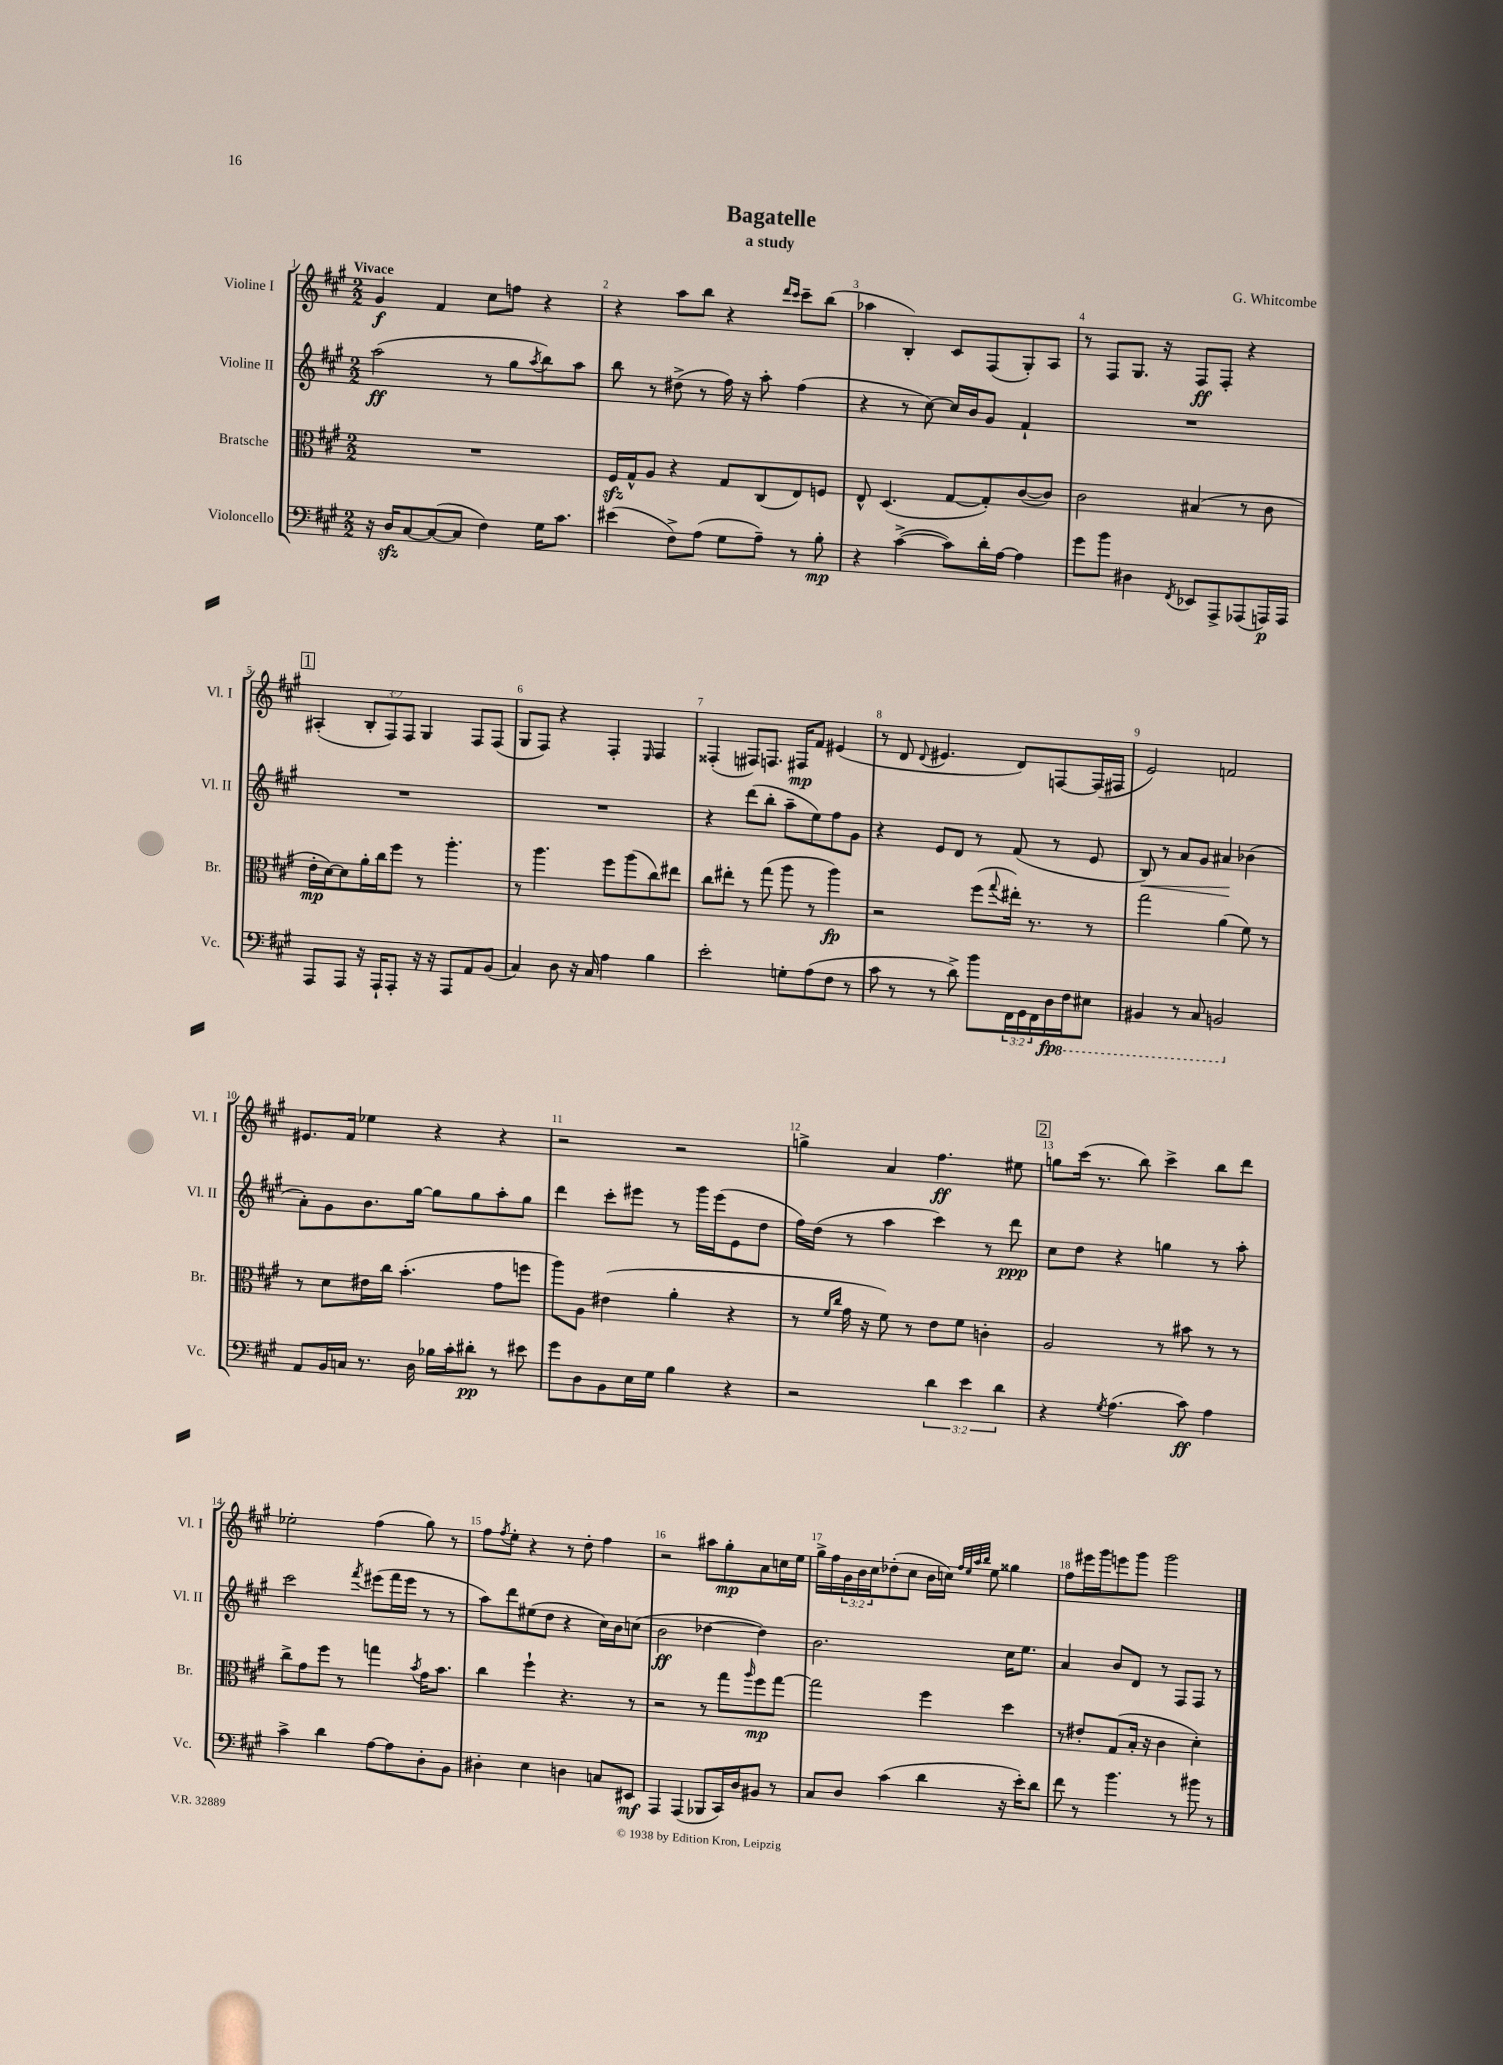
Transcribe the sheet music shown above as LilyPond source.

\header { title = "Bagatelle" composer = "G. Whitcombe" subtitle = "a study" }
<<
\new StaffGroup <<
\new Staff = "s0" \with { instrumentName = "Violine I" shortInstrumentName = "Vl. I" } {
    \clef treble \key a \major \numericTimeSignature \time 2/2 \override Staff.TupletNumber.text = #tuplet-number::calc-fraction-text \tempo "Vivace"
    gis'4\f fis'4 cis''8 f''8 r4 |
    r4 a''8 b''8 r4 \grace { d'''16 cis'''16 } cis'''8-- b''8( |
    aes''4 b4-.) cis'8 fis8( gis8-.) a8 |
    r8 fis8 gis8. r16 fis8\ff fis8-. r4 |
    \mark \markup { \box "1" } ais4-.( \tuplet 3/2 { b8-. fis8) fis8 } gis4 fis8 fis8( |
    gis8 fis8) r4 fis4-. \grace { e16 } fis4 |
    fisis4-.( fis8) f8. fis16\mp fis'8 eis'4( |
    r8 d'8 \appoggiatura { d'8 } eis'4. d'8) f8~ f16( fis16 |
    e'2) f'2 |
    eis'8. fis'16 ees''4 r4 r4 |
    r2 r2 |
    g''4-> a'4 fis''4.\ff eis''8 |
    \mark \markup { \box "2" } g''8 cis'''16( r8. b''8) cis'''4-> b''8 d'''8 |
    ees''2-. fis''4( gis''8) r8 |
    fis''8 \acciaccatura { fis''8 } e''8-. r4 r8 d''8-. fis''4 |
    r2 ais''8 gis''8-.\mp a'8 c''16 e''16 |
    gis''16-> fis''16 \tuplet 3/2 { gis'16 b'16 cis''16 } des''8-.( cis''8 b'16 c''16) \grace { fis''32 e''32 a''32 b''32 } e''8 gisis''4 |
    fis''8 eis'''16 gis'''16 e'''8 gis'''8 gis'''2 \bar "|." |
}
\new Staff = "s1" \with { instrumentName = "Violine II" shortInstrumentName = "Vl. II" } {
    \clef treble \key a \major \numericTimeSignature \time 2/2
    a''2\ff( r8 gis''8 \acciaccatura { a''8 } b''8) a''8 |
    b''8 r8 dis''8->( r8 fis''16) r16 a''8-. fis''4( |
    r4 r8 cis''8~) cis''16 b'16 gis'8 fis'4-! |
    R1 |
    \mark \markup { \box "1" } R1 |
    R1 |
    r4 d'''8( b''8-. a''8-- e''8) fis''8 gis'8 |
    r4 e'8 d'8 r8 fis'8( r8 e'8 |
    b8\<) r8 a'8 gis'8 ais'4\! bes'4( |
    a'8-.) gis'8 b'8. gis''16~ gis''8 gis''8 a''8-. gis''8 |
    d'''4 cis'''8-. eis'''8 r8 gis'''16 eis'''16( e'8 d''8 |
    fis''16) d''16( r8 a''4 cis'''4) r8 d'''8\ppp |
    \mark \markup { \box "2" } cis''8 d''8 r4 g''4 r8 a''8-. |
    cis'''2 \acciaccatura { fis'''8 } eis'''8( fis'''16 eis'''16 r8 r8 |
    a''8) d'''8 eis''8( d''8 r4 cis''16) b'16 c''8( |
    b'2\ff des''4~ des''4) |
    b'2. cis''16 e''8. |
    a'4 b'8 d'8 r8 fis8 fis8 r8 \bar "|." |
}
\new Staff = "s2" \with { instrumentName = "Bratsche" shortInstrumentName = "Br." } {
    \clef alto \key a \major \numericTimeSignature \time 2/2
    R1 |
    fis16\sfz gis16-^ a8 r4 gis8 cis8( e8) f8 |
    e8-^ d4.( gis8~ gis8-.) cis'8~( cis'8) |
    cis'2 bis4( r8 cis'8 |
    \mark \markup { \box "1" } e'16-.\mp d'16~) d'8 a'16-. cis''16 fis''8 r8 a''4.-. |
    r8 a''4. fis''8 a''8( cis''8) eis''8 |
    cis''8 eis''8-. r8 gis''8( a''8 r8 a''4\fp) |
    r2 fis''8( \appoggiatura { gis''8 } eis''16-.) r8. r8 |
    gis''2 a'4( fis'8) r8 |
    r8 d'8 eis'16 cis''16 b'4.-.( gis'8 f''8 |
    a''8) a8 eis'4( a'4-. r4 |
    r8 \grace { fis'16 cis''16 } gis'16 r16 fis'8) r8 e'8 fis'8 c'4-. |
    \mark \markup { \box "2" } a2 r8 bis'8 r8 r8 |
    cis''8-> gis'8 fis''8 r8 g''4 \acciaccatura { b'8 } gis'16 b'8. |
    cis''4 fis''4-! r4. r8 |
    r2 r8 gis''8 \grace { a''16 } fis''8\mp gis''8~ |
    gis''2 fis''4 d''4 |
    r8 eis'8-. gis8( b16-. r16 cis'4 d'4-.) \bar "|." |
}
\new Staff = "s3" \with { instrumentName = "Violoncello" shortInstrumentName = "Vc." } {
    \clef bass \key a \major \numericTimeSignature \time 2/2 \override Staff.TupletNumber.text = #tuplet-number::calc-fraction-text
    r16 d16\sfz cis8~ cis8~( cis8 fis4) gis16 cis'8. |
    eis'4( fis8->) a8( gis8 a8--) r8 b8-.\mp |
    r4 cis'4~->( cis'8) d'16-. a16~ a4 |
    gis'8 b'8 dis4 \acciaccatura { fis,8 } ees,8 a,,8-> aes,,8( a,,16\p) a,,16 |
    \mark \markup { \box "1" } a,,8 a,,8 r16 a,,16-! a,,8-. r16 r16 a,,8 a,8 b,8( |
    cis4) d8 r16 cis16 a4 b4 |
    e'2-. g8-. a8( fis8 r8 |
    cis'8 r8 r8 d'8->) b'8 \tuplet 3/2 { fis,16 gis,16 fis,16 } d16\fp \ottava #-1 fis,16 eis,8 |
    bis,,4 r8 cis,8 b,,2 \ottava #0 |
    a,8 b,16 c16 r8. d16 bes16 cis'16-. dis'8-.\pp r8 eis'8 |
    gis'8 d8 b,8 e16 gis16 b4 r4 |
    r2 \tuplet 3/2 { d'4 e'4 d'4 } |
    \mark \markup { \box "2" } r4 \acciaccatura { gis8 } a4.( cis'8\ff) a4 |
    cis'4-> d'4 a8~ a8 d8-. b,8 |
    dis4-. e4 d4 c8 eis,8\mf |
    a,,4 a,,4( bes,,8 cis,16) d16 bis,8 r8 |
    cis8 d8 cis'4( d'4 r16 e'16-.) d'8 |
    fis'8 r8 b'4. r8 bis'8 r8 \bar "|." |
}
>>
>>
\layout { \context { \Score \override BarNumber.break-visibility = ##(#f #t #t) barNumberVisibility = #all-bar-numbers-visible } }
